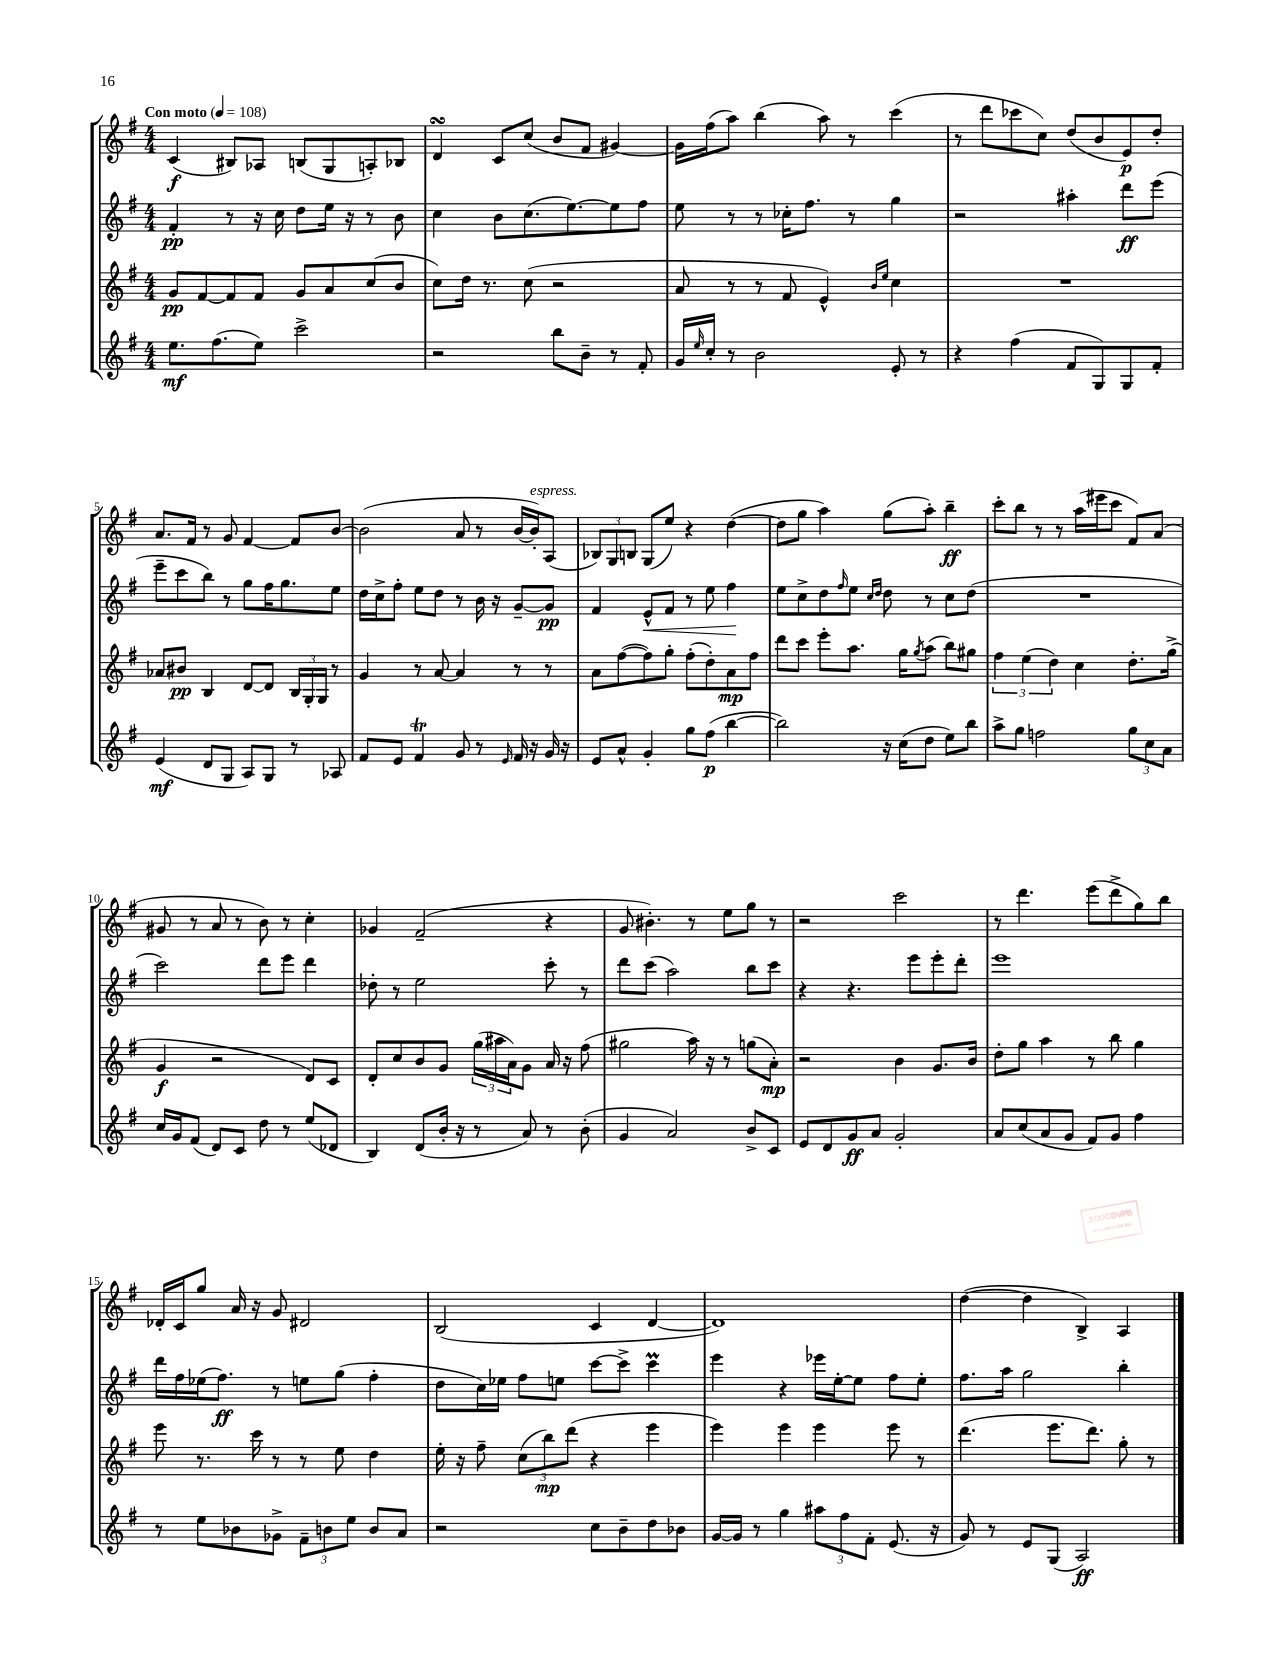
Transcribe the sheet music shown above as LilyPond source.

<<
\new StaffGroup <<
\new Staff = "s0" {
    \clef treble \key g \major \numericTimeSignature \time 4/4 \tempo "Con moto" 4 = 108
    c'4\f( bis8) aes8 b8( g8 a8-.) bes8 |
    d'4\turn c'8 c''8( b'8 fis'8 gis'4~) |
    gis'16 fis''16( a''8) b''4( a''8) r8 c'''4( |
    r8 d'''8 ces'''8 c''8) d''8( b'8 e'8\p) d''8-. |
    a'8. fis'16 r8 g'8 fis'4~ fis'8 b'8~ |
    b'2( a'8 r8 b'16~ b'16-.^\markup { \italic "espress." }) a8( |
    \tuplet 3/2 { bes8) g8 b8 } g8( e''8) r4 d''4~( |
    d''8 g''8 a''4) g''8( a''8-.) b''4--\ff |
    c'''8-. b''8 r8 r8 a''16( eis'''16 c'''8 fis'8) a'8( |
    gis'8 r8 a'8 r8 b'8) r8 c''4-. |
    ges'4 fis'2--( r4 |
    g'8 bis'4.-.) r8 e''8 g''8 r8 |
    r2 c'''2 |
    r8 d'''4. e'''8( d'''8-> g''8) b''8 |
    des'16-. c'16 g''8 a'16 r16 g'8 dis'2 |
    b2( c'4 d'4~ |
    d'1) |
    d''4~( d''4 b4->) a4 \bar "|." |
}
\new Staff = "s1" {
    \clef treble \key g \major \numericTimeSignature \time 4/4
    fis'4-.\pp r8 r16 c''16 d''8 e''16 r16 r8 b'8 |
    c''4 b'8 c''8.( e''8.~) e''8 fis''8 |
    e''8 r8 r8 ces''16-. fis''8. r8 g''4 |
    r2 ais''4-. d'''8\ff e'''8( |
    e'''8-- c'''8 b''8) r8 g''8 fis''16 g''8. e''8 |
    d''16 c''16-> fis''8-. e''8 d''8 r8 b'16 r16 g'8~-- g'8\pp |
    fis'4 e'8-^\< fis'8 r8 e''8 fis''4\! |
    e''8 c''8-> d''8 \grace { fis''16 } e''8 \grace { c''16 d''16 } d''8 r8 c''8 d''8( |
    R1 |
    c'''2) d'''8 e'''8 d'''4 |
    des''8-. r8 e''2 c'''8-. r8 |
    d'''8 c'''8( a''2) b''8 c'''8 |
    r4 r4. e'''8 e'''8-. d'''8-. |
    e'''1 |
    d'''16 fis''16 ees''16( fis''8.\ff) r8 e''8 g''8( fis''4-. |
    d''8 c''16) ees''16 fis''8 e''8 c'''8~ c'''8-> c'''4\prall |
    e'''4 r4 ees'''16 e''16~-. e''8 fis''8 e''8-. |
    fis''8. a''16 g''2 b''4-. \bar "|." |
}
\new Staff = "s2" {
    \clef treble \key g \major \numericTimeSignature \time 4/4
    g'8\pp fis'8~ fis'8 fis'8 g'8 a'8 c''8( b'8 |
    c''8) d''16 r8. c''8( r2 |
    a'8 r8 r8 fis'8 e'4-^) \grace { b'16 e''16 } c''4 |
    R1 |
    aes'8 bis'8\pp b4 d'8~ d'8 \tuplet 3/2 { b16 g16-. g16 } r8 |
    g'4 r8 a'8~ a'4 r8 r8 |
    a'8 fis''8~( fis''8) g''8-. fis''8-.( d''8-.) a'8\mp fis''8 |
    d'''8 c'''8 e'''8-. a''8. g''16 \acciaccatura { g''8 } a''8( b''8) gis''8 |
    \tuplet 3/2 { fis''4 e''4( d''4) } c''4 d''8.-. g''16->( |
    g'4\f r2 d'8) c'8 |
    d'8-. c''8 b'8 g'8 \tuplet 3/2 { g''16( ais''16 a'16) } g'8 a'16 r16 fis''8( |
    gis''2 a''16) r16 r8 g''8( a'8-.\mp) |
    r2 b'4 g'8. b'16 |
    d''8-. g''8 a''4 r8 b''8 g''4 |
    e'''8 r8. c'''16 r8 r8 e''8 d''4 |
    e''16-. r16 fis''8-- \tuplet 3/2 { c''8( b''8\mp) d'''8( } r4 e'''4 |
    e'''4) e'''4 e'''4 e'''8 r8 |
    d'''4.( e'''8. d'''8.) g''8-. r8 \bar "|." |
}
\new Staff = "s3" {
    \clef treble \key g \major \numericTimeSignature \time 4/4
    e''8.\mf fis''8.( e''8) c'''2-> |
    r2 b''8 b'8-- r8 fis'8-. |
    g'16 \grace { e''16 } c''16-. r8 b'2 e'8-. r8 |
    r4 fis''4( fis'8 g8) g8 fis'8-. |
    e'4\mf( d'8 g8 a8) g8 r8 aes8 |
    fis'8 e'8 fis'4\trill g'8 r8 \grace { e'16 } fis'16 r16 g'16 r16 |
    e'8 a'8-^ g'4-. g''8 fis''8\p( b''4~ |
    b''2) r16 c''16( d''8 e''8) b''8 |
    a''8-> g''8 f''2 \tuplet 3/2 { g''8 c''8 a'8 } |
    c''16 g'16 fis'8( d'8) c'8 d''8 r8 e''8( des'8 |
    b4) d'8( b'16-. r16 r8 a'8) r8 b'8-.( |
    g'4 a'2) b'8-> c'8 |
    e'8 d'8 g'8\ff a'8 g'2-. |
    a'8 c''8( a'8 g'8 fis'8) g'8 fis''4 |
    r8 e''8 bes'8 ges'8-> \tuplet 3/2 { fis'8-- b'8 e''8 } b'8 a'8 |
    r2 c''8 b'8-- d''8 bes'8 |
    g'16~ g'16 r8 g''4 \tuplet 3/2 { ais''8 fis''8 fis'8-. } e'8.( r16 |
    g'8) r8 e'8 g8( a2\ff) \bar "|." |
}
>>
>>
